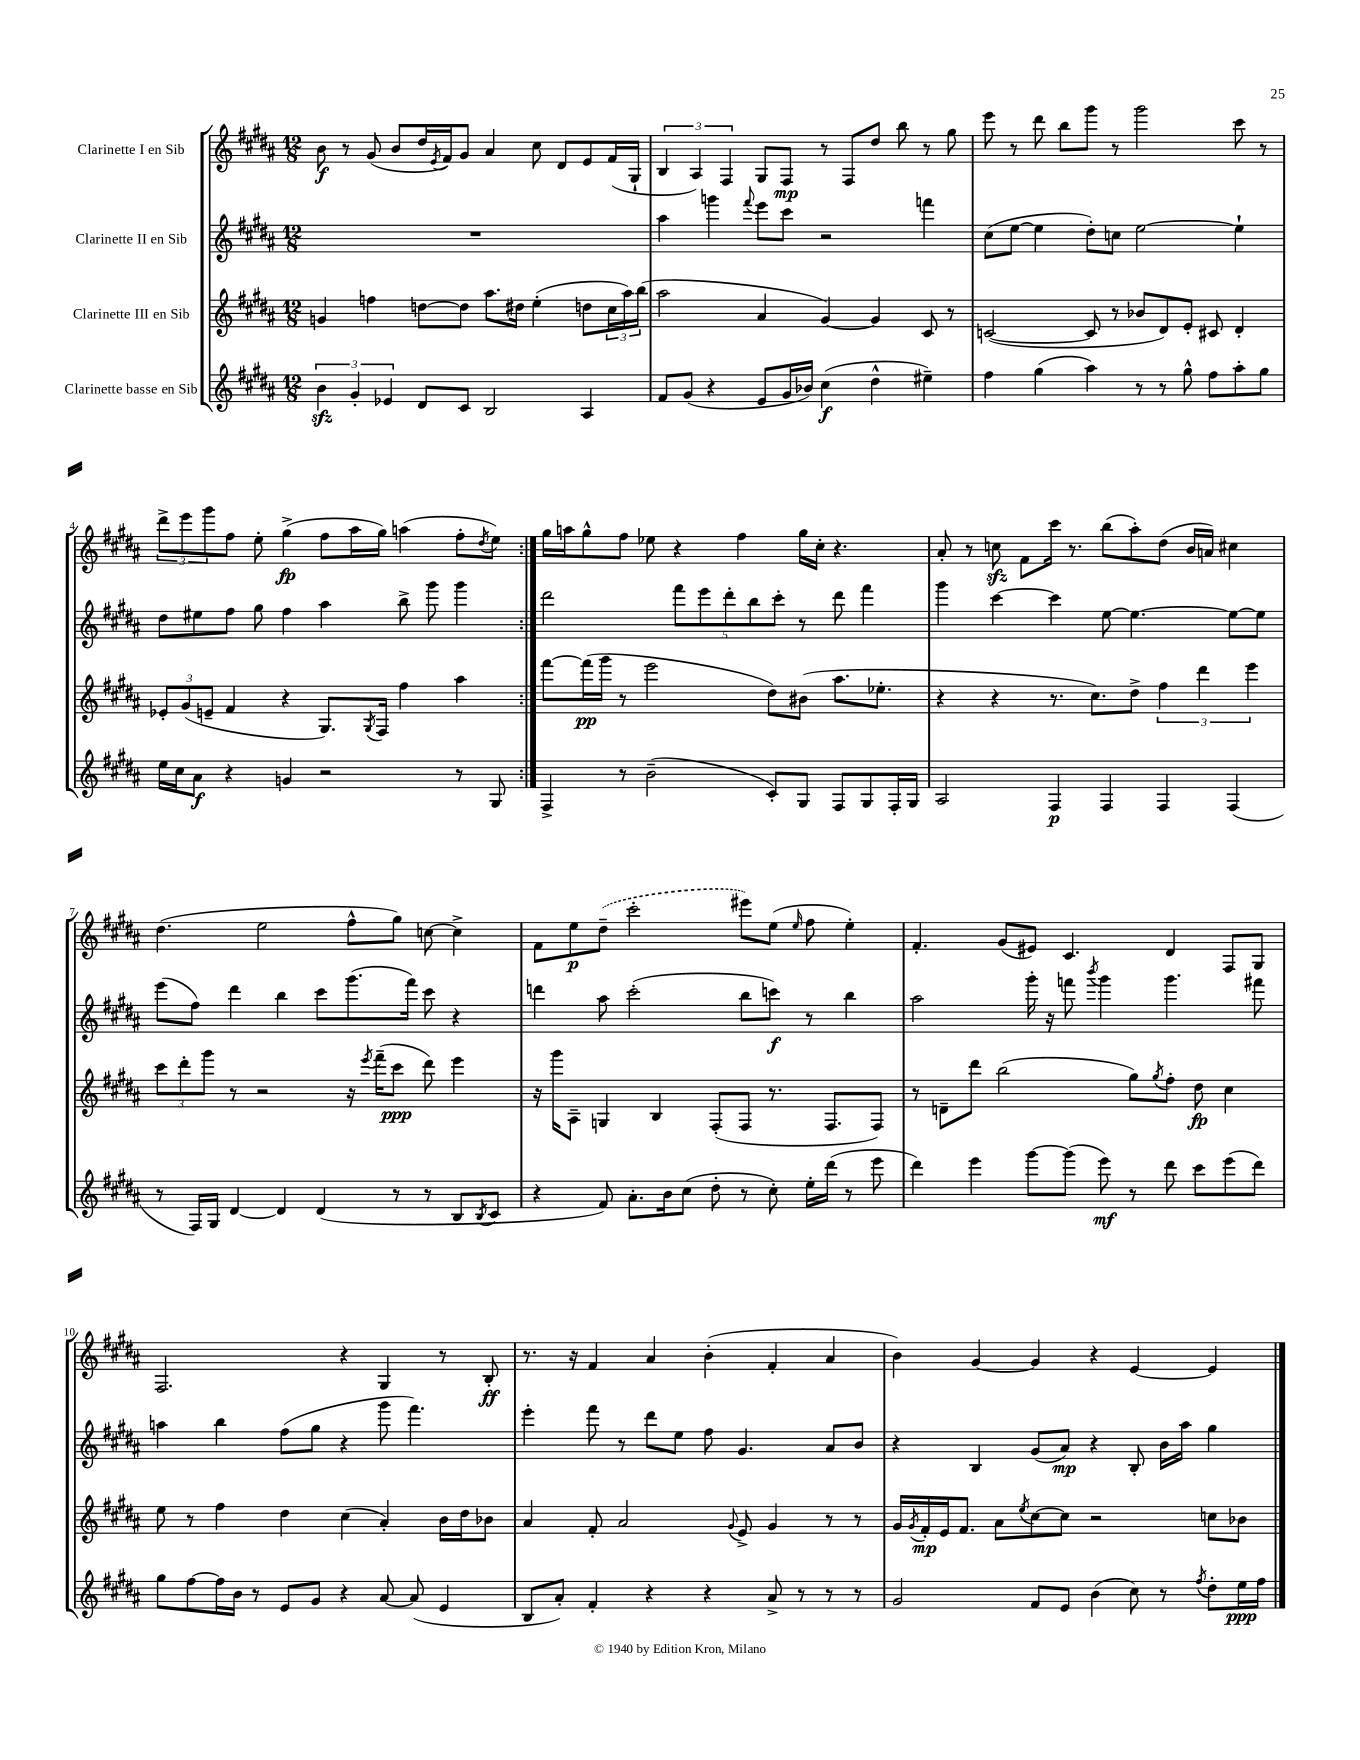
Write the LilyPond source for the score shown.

<<
\new StaffGroup <<
\new Staff = "s0" \with { instrumentName = "Clarinette I en Sib" } {
    \clef treble \key b \major \numericTimeSignature \time 12/8
    \repeat volta 2 { b'8\f r8 gis'8( b'8 dis''16 \acciaccatura { e'8 } fis'16) gis'8 ais'4 cis''8 dis'8 e'8 fis'16( gis16-! |
    \tuplet 3/2 { b4 ais4) fis4 } gis8 fis8\mp r8 fis8 dis''8 b''8 r8 gis''8 |
    e'''8 r8 dis'''8 b''8 gis'''8 r8 gis'''2 cis'''8 r8 |
    \tuplet 3/2 { dis'''8-> e'''8 gis'''8 } fis''8 e''8-. gis''4->\fp( fis''8 ais''16 gis''16) a''4( fis''8-. \acciaccatura { dis''8 } e''8) | }
    gis''16 a''16 gis''8-^ fis''8 ees''8 r4 fis''4 gis''16 cis''16-. r4. |
    ais'8-. r8 c''8\sfz fis'8 cis'''16 r8. b''8( ais''8-.) dis''8( b'16 a'16) cis''4 |
    dis''4.( e''2 fis''8-^ gis''8) c''8~ c''4-> |
    fis'8 e''8\p \once \slurDashed dis''8--( cis'''2-. eis'''8) e''8( \grace { e''16 } fis''8 e''4-.) |
    fis'4.-. gis'8( eis'8) cis'4. dis'4 fis8 gis8 |
    fis2. r4 gis4 r8 b8-.\ff |
    r8. r16 fis'4 ais'4 b'4-.( fis'4-. ais'4 |
    b'4) gis'4~ gis'4 r4 e'4~ e'4 \bar "|." |
}
\new Staff = "s1" \with { instrumentName = "Clarinette II en Sib" } {
    \clef treble \key b \major \numericTimeSignature \time 12/8
    \repeat volta 2 { R1. |
    ais''4 g'''4 \appoggiatura { fis'''8 } e'''8 cis'''8 r2 f'''4 |
    cis''8( e''8~ e''4 dis''8-.) c''8 e''2~ e''4-! |
    dis''8 eis''8 fis''8 gis''8 fis''4 ais''4 b''8-> gis'''8 gis'''4 | }
    dis'''2 \tuplet 5/4 { fis'''8 e'''8 dis'''8-. b''8 cis'''8-. } r8 dis'''8 fis'''4 |
    gis'''4 cis'''4~ cis'''4 e''8~ e''4.~ e''8~ e''8 |
    e'''8( fis''8) dis'''4 b''4 cis'''8 gis'''8.( fis'''16) cis'''8 r4 |
    d'''4 ais''8 cis'''2-.( b''8 c'''8\f) r8 b''4 |
    ais''2 gis'''16-. r16 f'''8 \acciaccatura { b'''8 } gis'''4 gis'''4. fis'''8 |
    a''4 b''4 fis''8( gis''8 r4 gis'''8 fis'''4.) |
    e'''4-. fis'''8 r8 dis'''8 e''8 fis''8 gis'4. ais'8 b'8 |
    r4 b4 gis'8( ais'8\mp) r4 b8-. b'16 ais''16 gis''4 \bar "|." |
}
\new Staff = "s2" \with { instrumentName = "Clarinette III en Sib" } {
    \clef treble \key b \major \numericTimeSignature \time 12/8
    \repeat volta 2 { g'4 f''4 d''8~ d''8 ais''8. dis''16 e''4-.( d''8 \tuplet 3/2 { cis''16 ais''16) b''16( } |
    ais''2 ais'4 gis'4~) gis'4 cis'8 r8 |
    c'2~( c'8 r8 bes'8 dis'8) e'8-. cis'8 dis'4-. |
    \tuplet 3/2 { ees'8-. gis'8( e'8-- } fis'4 r4 gis8.) \acciaccatura { gis8 } fis16 fis''4 ais''4 | }
    fis'''8~ fis'''16\pp( gis'''16 r8 e'''2 dis''8) bis'8( ais''8. ees''8.-. |
    r4 r4 r8. cis''8.) dis''8-> \tuplet 3/2 { fis''4 dis'''4 e'''4 } |
    \tuplet 3/2 { cis'''8 dis'''8-. gis'''8 } r8 r2 r16 \acciaccatura { e'''8 } fis'''16--( cis'''8\ppp dis'''8) e'''4 |
    r16 gis'''16 ais8-- g4 b4 fis8-.( fis8 r8. fis8. fis8) |
    r8 d'8-- dis'''8 b''2( gis''8) \acciaccatura { gis''8 } fis''8-. dis''8\fp cis''4 |
    e''8 r8 fis''4 dis''4 cis''4( ais'4-.) b'16 dis''16 bes'8 |
    ais'4 fis'8-. ais'2 \appoggiatura { gis'8 } e'8-> gis'4 r8 r8 |
    gis'16 \acciaccatura { gis'8 } fis'16-.\mp e'16 fis'8. ais'8 \acciaccatura { e''8 } cis''8~ cis''8 r2 c''8 bes'8 \bar "|." |
}
\new Staff = "s3" \with { instrumentName = "Clarinette basse en Sib" } {
    \clef treble \key b \major \numericTimeSignature \time 12/8
    \repeat volta 2 { \tuplet 3/2 { b'4\sfz gis'4-. ees'4 } dis'8 cis'8 b2 ais4 |
    fis'8 gis'8( r4 e'8 gis'16 bes'16) cis''4\f( dis''4-^ eis''4--) |
    fis''4 gis''4( ais''4) r8 r8 gis''8-^ fis''8 ais''8-. gis''8 |
    e''16 cis''16 ais'8\f r4 g'4 r2 r8 gis8 | }
    fis4-> r8 b'2--( cis'8-.) gis8 fis8 gis8 fis16-. gis16 |
    ais2 fis4\p fis4 fis4 fis4( |
    r8 fis16) gis16 dis'4~ dis'4 dis'4( r8 r8 b8 \acciaccatura { b8 } cis'8 |
    r4 fis'8) ais'8.-. b'16 cis''8( dis''8-. r8 cis''8-.) e''16-. dis'''16( r8 e'''8 |
    dis'''4) e'''4 gis'''8~ gis'''8( e'''8\mf) r8 dis'''8 cis'''8 e'''8( dis'''8) |
    gis''8 fis''8~ fis''16 b'16 r8 e'8 gis'8 r4 ais'8~ ais'8( e'4 |
    b8 ais'8-.) fis'4-. r4 r4 ais'8-> r8 r8 r8 |
    gis'2 fis'8 e'8 b'4( cis''8) r8 \acciaccatura { fis''8 } dis''8-. e''16\ppp fis''16 \bar "|." |
}
>>
>>
